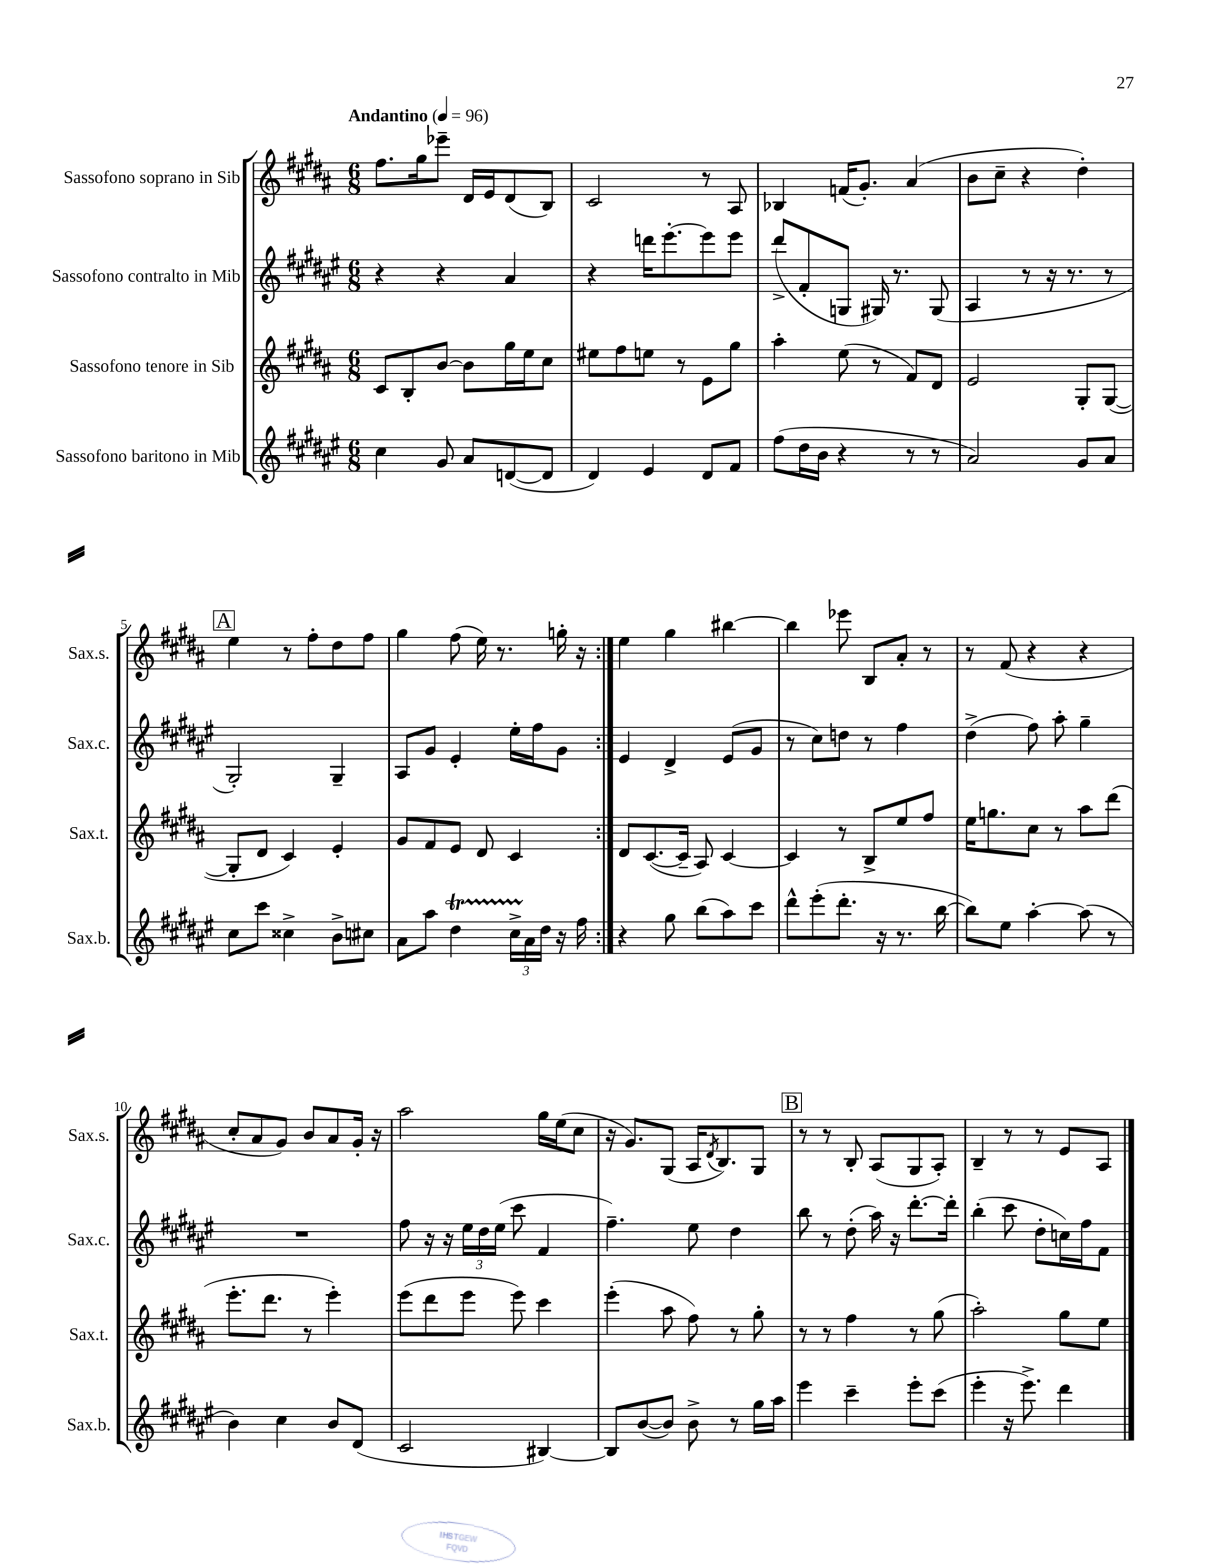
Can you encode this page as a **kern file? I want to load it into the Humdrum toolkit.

**kern	**kern	**kern	**kern
*part4	*part3	*part2	*part1
*staff4	*staff3	*staff2	*staff1
*I"Sassofono baritono in Mib	*I"Sassofono tenore in Sib	*I"Sassofono contralto in Mib	*I"Sassofono soprano in Sib
*I'Sax.b.	*I'Sax.t.	*I'Sax.c.	*I'Sax.s.
*clefG2	*clefG2	*clefG2	*clefG2
*k[f#c#g#d#a#e#]	*k[f#c#g#d#a#]	*k[f#c#g#d#a#e#]	*k[f#c#g#d#a#]
*M6/8	*M6/8	*M6/8	*M6/8
*MM96	*MM96	*MM96	*MM96
=1	=1	=1	=1
!	!	!	!LO:TX:a:B:t=Andantino
4cc#\	8c#/L	4r	8.ff#\L
.	8B'/	.	.
.	.	.	16gg#\k
8g#/	[8b/J	4r	8eee-X~\J
8a#/L	8b\L]	.	16d#/LL
.	.	.	16e/J
([8dn/	16gg#\L	4a#/	(8d#/
.	16ee\J	.	.
8d/J]	8cc#\J	.	8B/J)
=2	=2	=2	=2
4d#/)	8ee#X\L	4r	2c#/
.	8ff#\	.	.
4e#/	8een\J	16dddn\KL	.
.	.	[8.eee#'\	.
.	8r	.	.
8d#/L	8e\L	8eee#\]	8r
8f#/J	8gg#\J	8eee#\J	8A#/
=3	=3	=3	=3
(8ff#\L	4aa#'\	(8ddd#^/L	4B-X/
16dd#\L	.	8f#'/	.
16b\JJ	.	.	.
4r	(8ee\	8Gn/J	(16fn/KL
.	.	.	8.g#'/J)
.	8r	16G#X/)	.
.	.	8.r	.
8r	8f#/L)	.	(4a#/
8r	8d#/J	(8G#/	.
=4	=4	=4	=4
2a#/)	2e/	4A#/	8b\L
.	.	.	8cc#~\J
.	.	8r	4r
.	.	16r	.
.	.	8.r	.
8g#/L	8G#'/L	.	4dd#'\)
8a#/J	([8G#/J	8r	.
!!LO:LB:g=z
!!LO:REH:place=s1:t=A
=5	=5	=5	=5
8cc#\L	8G#'/L]	2G#'/)	4ee\
8ccc#\J	8d#/J	.	.
4cc##X^\	4c#/)	.	8r
.	.	.	8ff#'\L
8b^\L	4e'/	4G#~/	8dd#\
8cc#X\J	.	.	8ff#\J
=6	=6	=6	=6
8a#\L	8g#/L	8A#/L	4gg#\
8aa#\J	8f#/	8g#/J	.
4dd#T\	8e/J	4e#'/	(8ff#\
.	8d#/	.	16ee\)
.	.	.	8.r
24cc#TTT^\LL	4c#/	16ee#'\LL	.
24a#\	.	.	.
.	.	16ff#\J	.
24dd#\JJ	.	.	.
16r	.	8g#\J	16ggn'\
16ff#\	.	.	16r
=7:|!	=7:|!	=7:|!	=7:|!
4r	8d#/L	4e#/	4ee\
.	([8.c#/	.	.
8gg#\	.	4d#^/	4gg#\
.	16c#~/Jk]	.	.
(8bb\L	8A#/)	.	.
8aa#\)	[4c#/	(8e#/L	[4bb#X\
8ccc#\J	.	8g#/J	.
=8	=8	=8	=8
8ddd#^^\L	4c#/]	8r	4bb#\]
(8eee#'\	.	8cc#\L)	.
8.ddd#'\J	8r	8ddn\J	8eee-X\
.	8B^/L	8r	8B/L
16r	.	.	.
8.r	8ee/	4ff#\	8a#'/J
.	8ff#/J	.	8r
[16bb\	.	.	.
=9	=9	=9	=9
8bb\L])	16ee\KL	(4dd#^\	8r
.	8.ggn\	.	.
8ee#\J	.	.	(8f#/
[4aa#'\	8cc#\J	8ff#\)	4r
.	8r	8aa#'\	.
(8aa#\]	8aa#\L	4gg#~\	4r
8r	(8ddd#\J	.	.
!!LO:LB:g=z
=10	=10	=10	=10
4b\)	8.eee'\L	2.r	8cc#'/L
.	.	.	8a#/
.	8.ddd#\J	.	.
4cc#\	.	.	8g#/J)
.	8r	.	8b/L
8b/L	4eee'\)	.	8a#/
(8d#/J	.	.	16g#'/Jk
.	.	.	16r
=11	=11	=11	=11
2c#/	(8eee\L	8ff#\	2aa#\
.	8ddd#\	16r	.
.	.	16r	.
.	8eee\J	24ee#\LL	.
.	.	24dd#\	.
.	.	(24ee#\JJ	.
.	8eee\)	8ccc#\	.
[4B#X/)	4ccc#\	4f#/	16gg#\LL
.	.	.	(16ee\J
.	.	.	8cc#\J
=12	=12	=12	=12
8B#/L]	(4eee'\	4.ff#~\)	16r
.	.	.	8.g#/L)
([8b/	.	.	.
8b/J])	8aa#\	.	(8G#/J
8b^\	8ff#\)	8ee#\	16A#/KL
.	.	.	8qd#/
.	.	.	8.B/)
8r	8r	4dd#\	.
16gg#\LL	8gg#'\	.	8G#/J
16aa#\JJ	.	.	.
!!LO:REH:place=s1:t=B
=13	=13	=13	=13
4eee#\	8r	8bb\	8r
.	8r	8r	8r
4ccc#~\	4ff#\	(8dd#'\	8B'/
.	.	16aa#\)	(8A#/L
.	.	16r	.
8eee#'\L	8r	[8.ddd#'\L	8G#/
(8ccc#\J	(8gg#\	.	8A#'/J)
.	.	16ddd#'\Jk]	.
=14	=14	=14	=14
4eee#'\	2aa#'\)	(4bb'\	4B~/
16r	.	8ccc#\	8r
8.eee#^\)	.	.	.
.	.	8dd#'\L	8r
4ddd#\	8gg#\L	16ccn\L)	8e/L
.	.	16ff#\J	.
.	8ee\J	8f#\J	8A#/J
==	==	==	==
*-	*-	*-	*-
